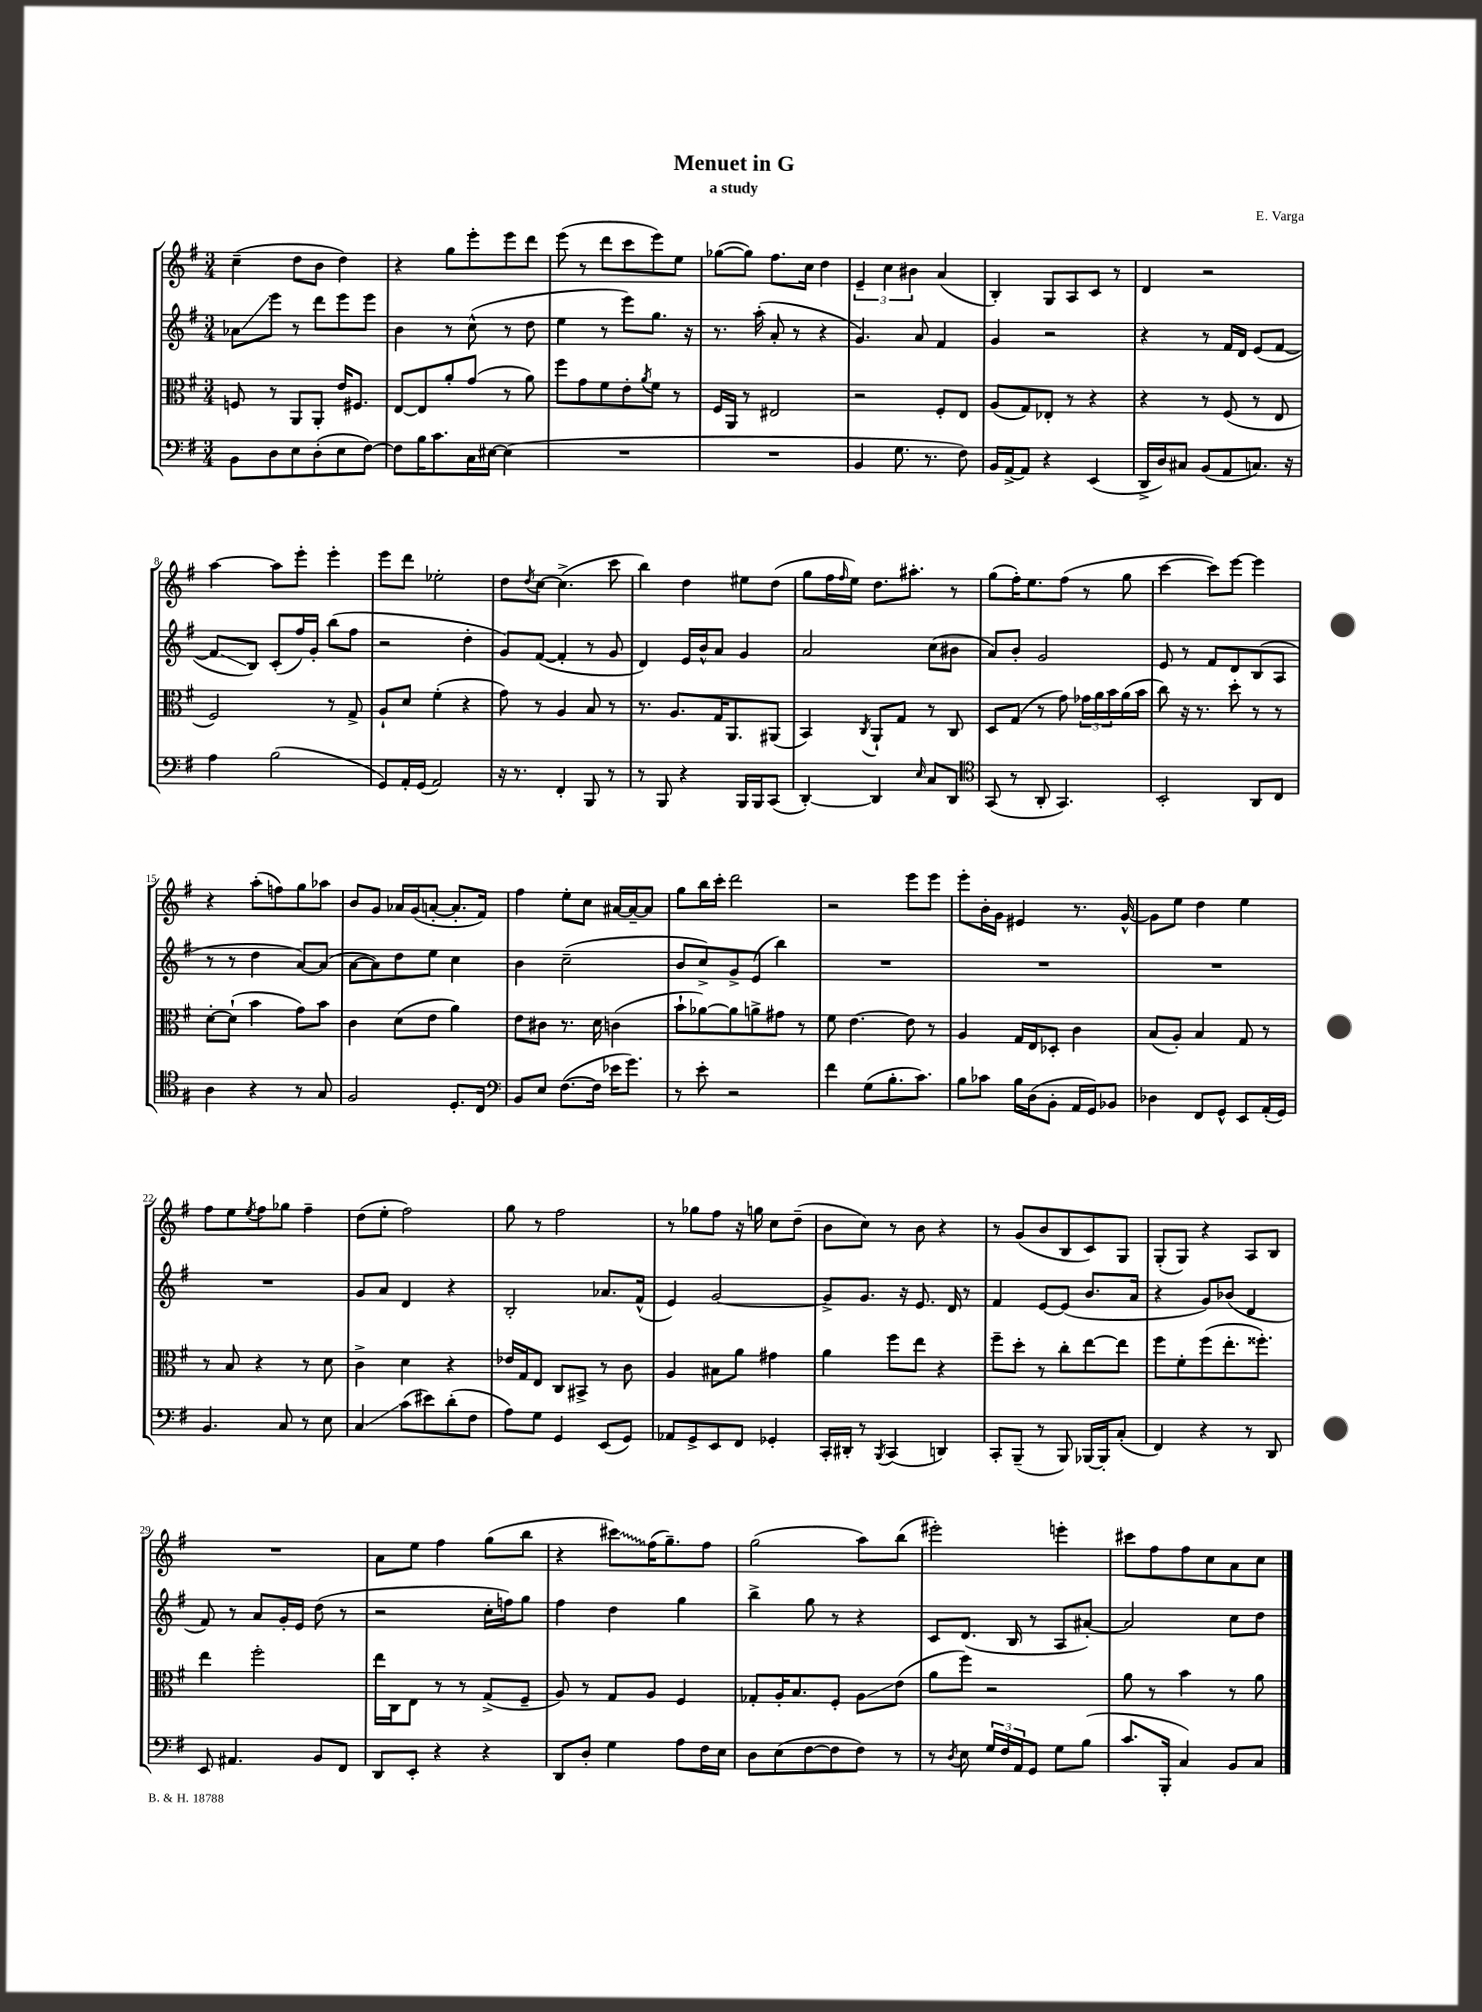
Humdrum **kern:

**kern	**kern	**kern	**kern
*staff4	*staff3	*staff2	*staff1
*clefF4	*clefC3	*clefG2	*clefG2
*k[f#]	*k[f#]	*k[f#]	*k[f#]
*M3/4	*M3/4	*M3/4	*M3/4
8BB	8F	8a-	(4cc~
8D	8r	8eee	.
8E	8AA	8r	8dd
(8D'	8AA'	8ddd	8b
8E	16e	8eee	4dd)
.	8.F#	.	.
[8F#)	.	8eee	.
=	=	=	=
8F#]	[8E	4b	4r
16B	8E]	.	.
8.c	.	.	.
.	8a'	8r	8gg
16C	(8g	(8cc^^	8eee'
[16E#	.	.	.
(4E#]	8r	8r	8eee
.	8a)	8dd	8ddd
=	=	=	=
2.r	8ff#	4ee	(8eee
.	8g	.	8r
.	8f#	8r	8ddd
.	8e'	8eee)	8ccc
.	8qa	.	.
.	8f#	8.gg	8eee)
.	8r	.	8ee
.	.	16r	.
=	=	=	=
2.r	16F#	8.r	([8gg-
.	16AA	.	.
.	8r	.	8gg-])
.	.	(16aa'	.
.	2E#	8a'	8.ff#
.	.	8r	.
.	.	.	16cc
.	.	4r	4dd
=	=	=	=
4BB	2r	4.g)	6e~
.	.	.	6cc
8.G	.	.	.
.	.	.	6b#
.	.	8a	.
8.r	.	.	.
.	8F#'	4f#	(4a
8F#)	8E	.	.
=	=	=	=
16BB	(8A	4g	4B')
[16AA^	.	.	.
8AA]	8G)	.	.
4r	8E-'	2r	8G
.	8r	.	8A
(4EE	4r	.	8c
.	.	.	8r
=	=	=	=
16DD^	4r	4r	4d
16D)	.	.	.
8C#	.	.	.
(8BB	8r	8r	2r
8AA	(8F#	16f#	.
.	.	16d	.
8.C)	8r	(8e	.
.	8E	[8f#	.
16r	.	.	.
=	=	=	=
4A	2F#)	8f#]	[4aa
.	.	8B)	.
(2B	.	(8c'	8aa]
.	.	16ff#)	8eee'
.	.	16g'	.
.	8r	(8bb	4eee'
.	8G^	8ff#	.
=	=	=	=
8GG)	8A`	2r	8eee
16AA'	8d	.	8ddd
(16GG	.	.	.
2AA)	(4f#'	.	2ee-'
.	4r	4dd'	.
=	=	=	=
16r	8g)	8g)	8dd
8.r	.	.	.
.	.	.	8qdd
.	8r	([8f#	[8cc
4FF#'	4A	4f#']	(4.cc^]
8BBB	8B	8r	.
8r	8r	8g	8ccc
=	=	=	=
8r	8.r	4d)	4bb)
8BBB	.	.	.
.	8.A	.	.
4r	.	16e	4dd
.	.	16b^^	.
.	16G	8a	.
.	8.AA	.	.
16BBB	.	4g	8ee#
16BBB	.	.	.
(8CC	(8AA#	.	(8dd
=	=	=	=
[4DD')	4BB)	2a	8gg
.	.	.	16ff#
.	.	.	16qqff#
.	.	.	16ee)
.	8qC	.	.
4DD]	8AA`	.	8.dd
.	8G	.	.
.	.	.	8.aa#'
16qqE	.	.	.
8C	8r	(8cc	.
8DD	8C	8b#	8r
=	=	=	=
*clefC4	*	*	*
(8GG	8D	8a)	(8gg
8r	(8G	8b'	16ff#')
.	.	.	8.ee
8AA'	8r	2g	.
4.GG)	8g)	.	(8ff#
.	24g-	.	8r
.	24a	.	.
.	24b	.	.
.	(16a	.	8gg
.	16b	.	.
=	=	=	=
2BB'	8cc)	8e	[4ccc
.	16r	8r	.
.	8.r	.	.
.	.	8f#	8ccc])
.	8dd'	8d	[8eee
8AA	8r	(8B	4eee]
8C	8r	8A	.
=	=	=	=
4A	[8d'	8r	4r
.	(8d`]	8r	.
4r	4b	4dd	(8aa'
.	.	.	8ff)
8r	8g)	[8a)	8gg
8G	8b	(8a]	8aa-
=	=	=	=
2F#	4c	[8a	8b
.	.	8a])	8g
.	(8d	8dd	16a-
.	.	.	(16g
.	8e	8ee	[8a'
8.D'	4a)	4cc	8.a']
16C	.	.	16f#)
=	=	=	=
*clefF4	*	*	*
8BB	8e	4b	4ff#
8E	8c#	.	.
([8.F#	8.r	(2cc~	8ee'
.	.	.	8cc
16F#]	16d	.	.
16e-	(4c	.	[16a#
8.g)	.	.	16a#~_
.	.	.	8a#]
=	=	=	=
8r	8b`	8b	8gg
8e'	[8a-)	8cc^)	16bb
.	.	.	16ccc'
2r	8a-]	8g^	2ddd
.	8a^	(8e	.
.	8g#	4bb)	.
.	8r	.	.
=	=	=	=
4f#	8f#	2.r	2r
.	[4.e	.	.
(8G	.	.	.
8.B'	.	.	.
.	8e]	.	8eee
8.c)	.	.	.
.	8r	.	8eee
=	=	=	=
8B	4A	2.r	8eee'
8c-	.	.	16b'
.	.	.	16g
16B	16G	.	4e#
(16D	16E	.	.
8BB'	8D-'	.	.
16AA	4c	.	8.r
16GG)	.	.	.
8BB-	.	.	.
.	.	.	[16g^^
=	=	=	=
4D-	(8B	2.r	8g]
.	8A')	.	8ee
8FF#	4B	.	4dd
8GG^^	.	.	.
8EE	8G	.	4ee
(16AA'	8r	.	.
16GG)	.	.	.
=	=	=	=
4.BB	8r	2.r	8ff#
.	8B	.	8ee
.	.	.	8qee
.	4r	.	8ff#
8C	.	.	8gg-
8r	8r	.	4ff#~
8E	8d	.	.
=	=	=	=
4C	4c^	8g	(8dd
.	.	8a	8ee'
(8c	4d	4d	2ff#)
8e#)	.	.	.
(8d'	4r	4r	.
8F#	.	.	.
=	=	=	=
8A)	16e-	2B'	8gg
.	16G	.	.
8G	8E	.	8r
4GG	8C	.	2ff#
.	8BB#^	.	.
(8EE	8r	8.a-	.
8GG)	8c	.	.
.	.	(16f#^^	.
=	=	=	=
8AA-	4A	4e)	8r
8GG^	.	.	8gg-
8EE	8B#	[2g	8ff#
8FF#	8a	.	16r
.	.	.	16gg
4GG-'	4g#	.	8cc
.	.	.	(8dd~
=	=	=	=
16CC'	4a	8g^]	8b
16DD#'	.	.	.
8r	.	8.g	8cc)
8qBBB	.	.	.
(4CC	8ff#	.	8r
.	.	16r	.
.	8ee	8.e	8b
4DD)	4r	.	4r
.	.	16d	.
.	.	8r	.
=	=	=	=
8CC'	8ff#~	4f#	8r
(8BBB~	8dd'	.	(8g
8r	8r	[8e	8b
8BBB)	8cc'	(8e]	8B
[16BBB-	[8ee	8.b	8c)
16BBB-']	.	.	.
(8C'	8ee]	.	8G
.	.	16a	.
=	=	=	=
4FF#)	8ff#	4r	(8G'
.	8f#'	.	8G)
4r	(8ff#	8g)	4r
.	8.ee'	(8b-	.
8r	.	4d	8A
.	8.ff##')	.	.
8DD	.	.	8B
=	=	=	=
8EE	4ee	8f#)	2.r
4.AA#	.	8r	.
.	2ff#'	8a	.
.	.	16g'	.
.	.	16e	.
8BB	.	(8dd	.
8FF#	.	8r	.
=	=	=	=
8DD	16ee	2r	8a
.	16C	.	.
8EE'	8E	.	8ee
4r	8r	.	4ff#
.	8r	.	.
4r	(8G^	16cc'	(8gg
.	.	16ff)	.
.	8F#~	8gg	8bb
=	=	=	=
8DD	8A)	4ff#	4r
8D'	8r	.	.
4G	8G	4dd	8ccc#)
.	8A	.	(16ff#
.	.	.	8.gg~)
8A	4F#	4gg	.
16F#	.	.	8ff#
16E	.	.	.
=	=	=	=
8D	8G-'	4bb^	(2gg
(8E	16A'	.	.
.	8.B	.	.
[8F#	.	8gg	.
8F#]	8F#'	8r	.
8F#)	8A	4r	8aa)
8r	(8e	.	(8bb
=	=	=	=
8r	8a	8c	2eee#')
8qD	.	.	.
8E	8ff#)	(8.d	.
24G	2r	.	.
24F#	.	.	.
.	.	16B	.
24AA	.	.	.
8GG	.	8r	.
8G	.	8A	4eee'
(8B	.	[8a#')	.
=	=	=	=
8.c	8a	2a#]	8ccc#
.	8r	.	8ff#
16BBB'	.	.	.
4C)	4b	.	8ff#
.	.	.	8cc
8BB	8r	8cc	8a
8C	8a	8dd	8cc
==	==	==	==
*-	*-	*-	*-
